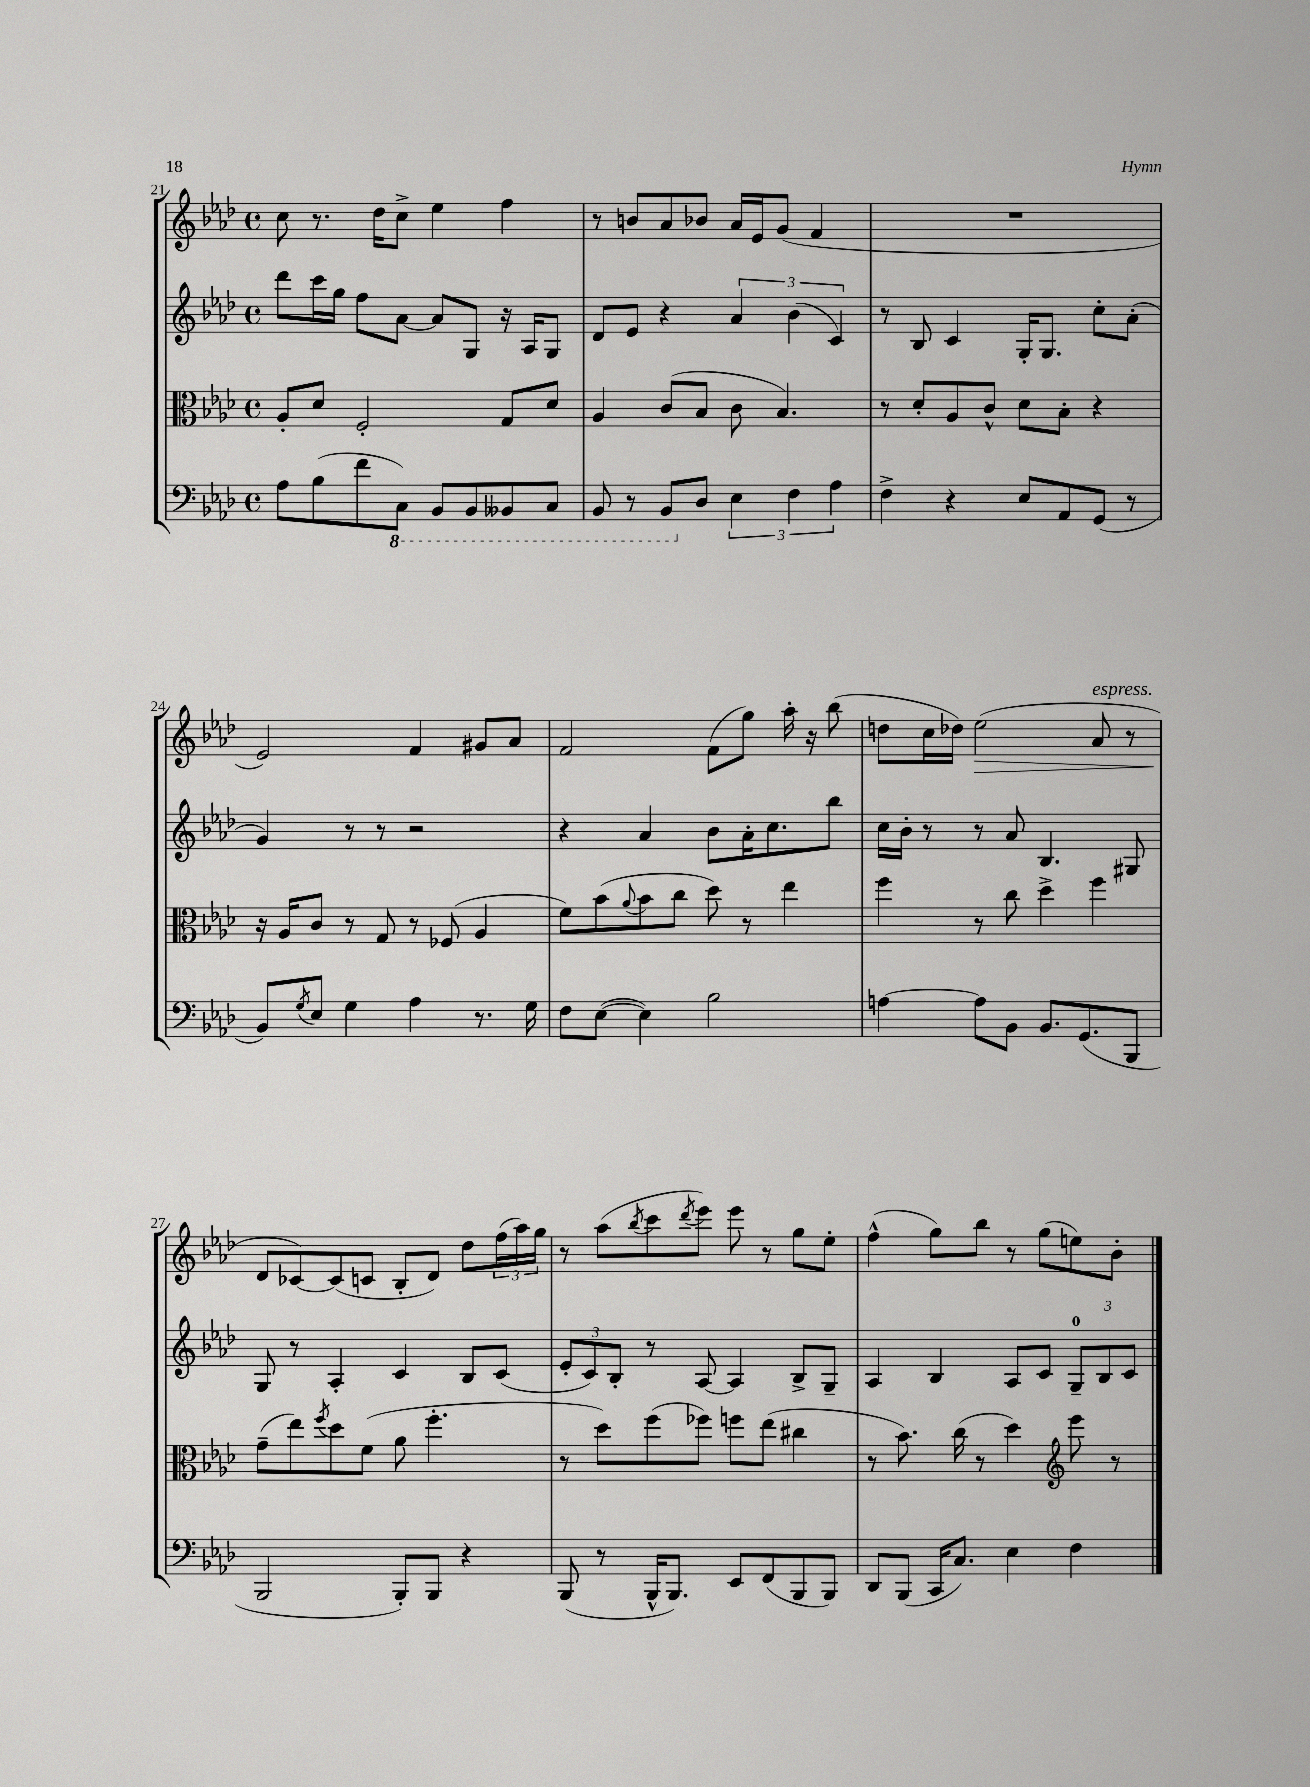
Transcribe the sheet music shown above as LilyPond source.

<<
\new StaffGroup <<
\new Staff = "s0" {
    \clef treble \key aes \major \defaultTimeSignature \time 4/4
    c''8 r8. des''16 c''8-> ees''4 f''4 |
    r8 b'8 aes'8 bes'8 aes'16 ees'16 g'8( f'4 |
    R1 |
    ees'2) f'4 gis'8 aes'8 |
    f'2 f'8( g''8) aes''16-. r16 bes''8( |
    d''8 c''16 des''16) ees''2\>( aes'8^\markup { \italic "espress." } r8 |
    des'8\! ces'8~) ces'8( c'8 bes8-. des'8) des''8 \tuplet 3/2 { f''16( aes''16) g''16 } |
    r8 aes''8( \acciaccatura { bes''8 } c'''8 \acciaccatura { des'''8 } ees'''8) ees'''8 r8 g''8 ees''8-. |
    f''4-^( g''8) bes''8 r8 g''8( e''8) bes'8-. \bar "|." |
}
\new Staff = "s1" {
    \clef treble \key aes \major \defaultTimeSignature \time 4/4
    des'''8 c'''16 g''16 f''8 aes'8~ aes'8 g8 r16 aes16 g8 |
    des'8 ees'8 r4 \tuplet 3/2 { aes'4 bes'4( c'4) } |
    r8 bes8 c'4 g16-. g8. c''8-. aes'8-.( |
    g'4) r8 r8 r2 |
    r4 aes'4 bes'8 aes'16-. c''8. bes''8 |
    c''16 bes'16-. r8 r8 aes'8 bes4. gis8 |
    g8 r8 aes4-. c'4 bes8 c'8( |
    \tuplet 3/2 { ees'8-. c'8) bes8-. } r8 aes8~ aes4 bes8-> g8-- |
    aes4 bes4 aes8 c'8 \tuplet 3/2 { g8-0-- bes8 c'8 } \bar "|." |
}
\new Staff = "s2" {
    \clef alto \key aes \major \defaultTimeSignature \time 4/4
    aes8-. des'8 f2-. g8 des'8 |
    aes4 c'8( bes8 c'8 bes4.) |
    r8 des'8-. aes8 c'8-^ des'8 bes8-. r4 |
    r16 aes16 c'8 r8 g8 r8 fes8( aes4 |
    f'8) bes'8( \appoggiatura { aes'8 } bes'8 c''8 des''8) r8 ees''4 |
    f''4 r8 c''8 des''4-> f''4 |
    g'8--( ees''8) \acciaccatura { f''8 } des''8 f'8( aes'8 f''4.-. |
    r8 des''8) f''8( fes''8) f''8 ees''8( cis''4 |
    r8 bes'8.) c''16( r8 des''4) \clef treble ees'''8 r8 \bar "|." |
}
\new Staff = "s3" {
    \clef bass \key aes \major \defaultTimeSignature \time 4/4
    aes8 bes8( f'8 \ottava #-1 c,8) bes,,8 bes,,8 beses,,8 c,8 |
    bes,,8 r8 bes,,8 \ottava #0 des8 \tuplet 3/2 { ees4 f4 aes4 } |
    f4-> r4 ees8 aes,8 g,8( r8 |
    bes,8) \acciaccatura { g8 } ees8 g4 aes4 r8. g16 |
    f8 ees8~( ees4) bes2 |
    a4~ a8 bes,8 bes,8. g,8.( bes,,8 |
    bes,,2 bes,,8-.) bes,,8 r4 |
    bes,,8( r8 bes,,16-^ bes,,8.) ees,8 f,8( bes,,8 bes,,8) |
    des,8 bes,,8( c,16 c8.) ees4 f4 \bar "|." |
}
>>
>>
\layout { \context { \Score currentBarNumber = #21 } }
